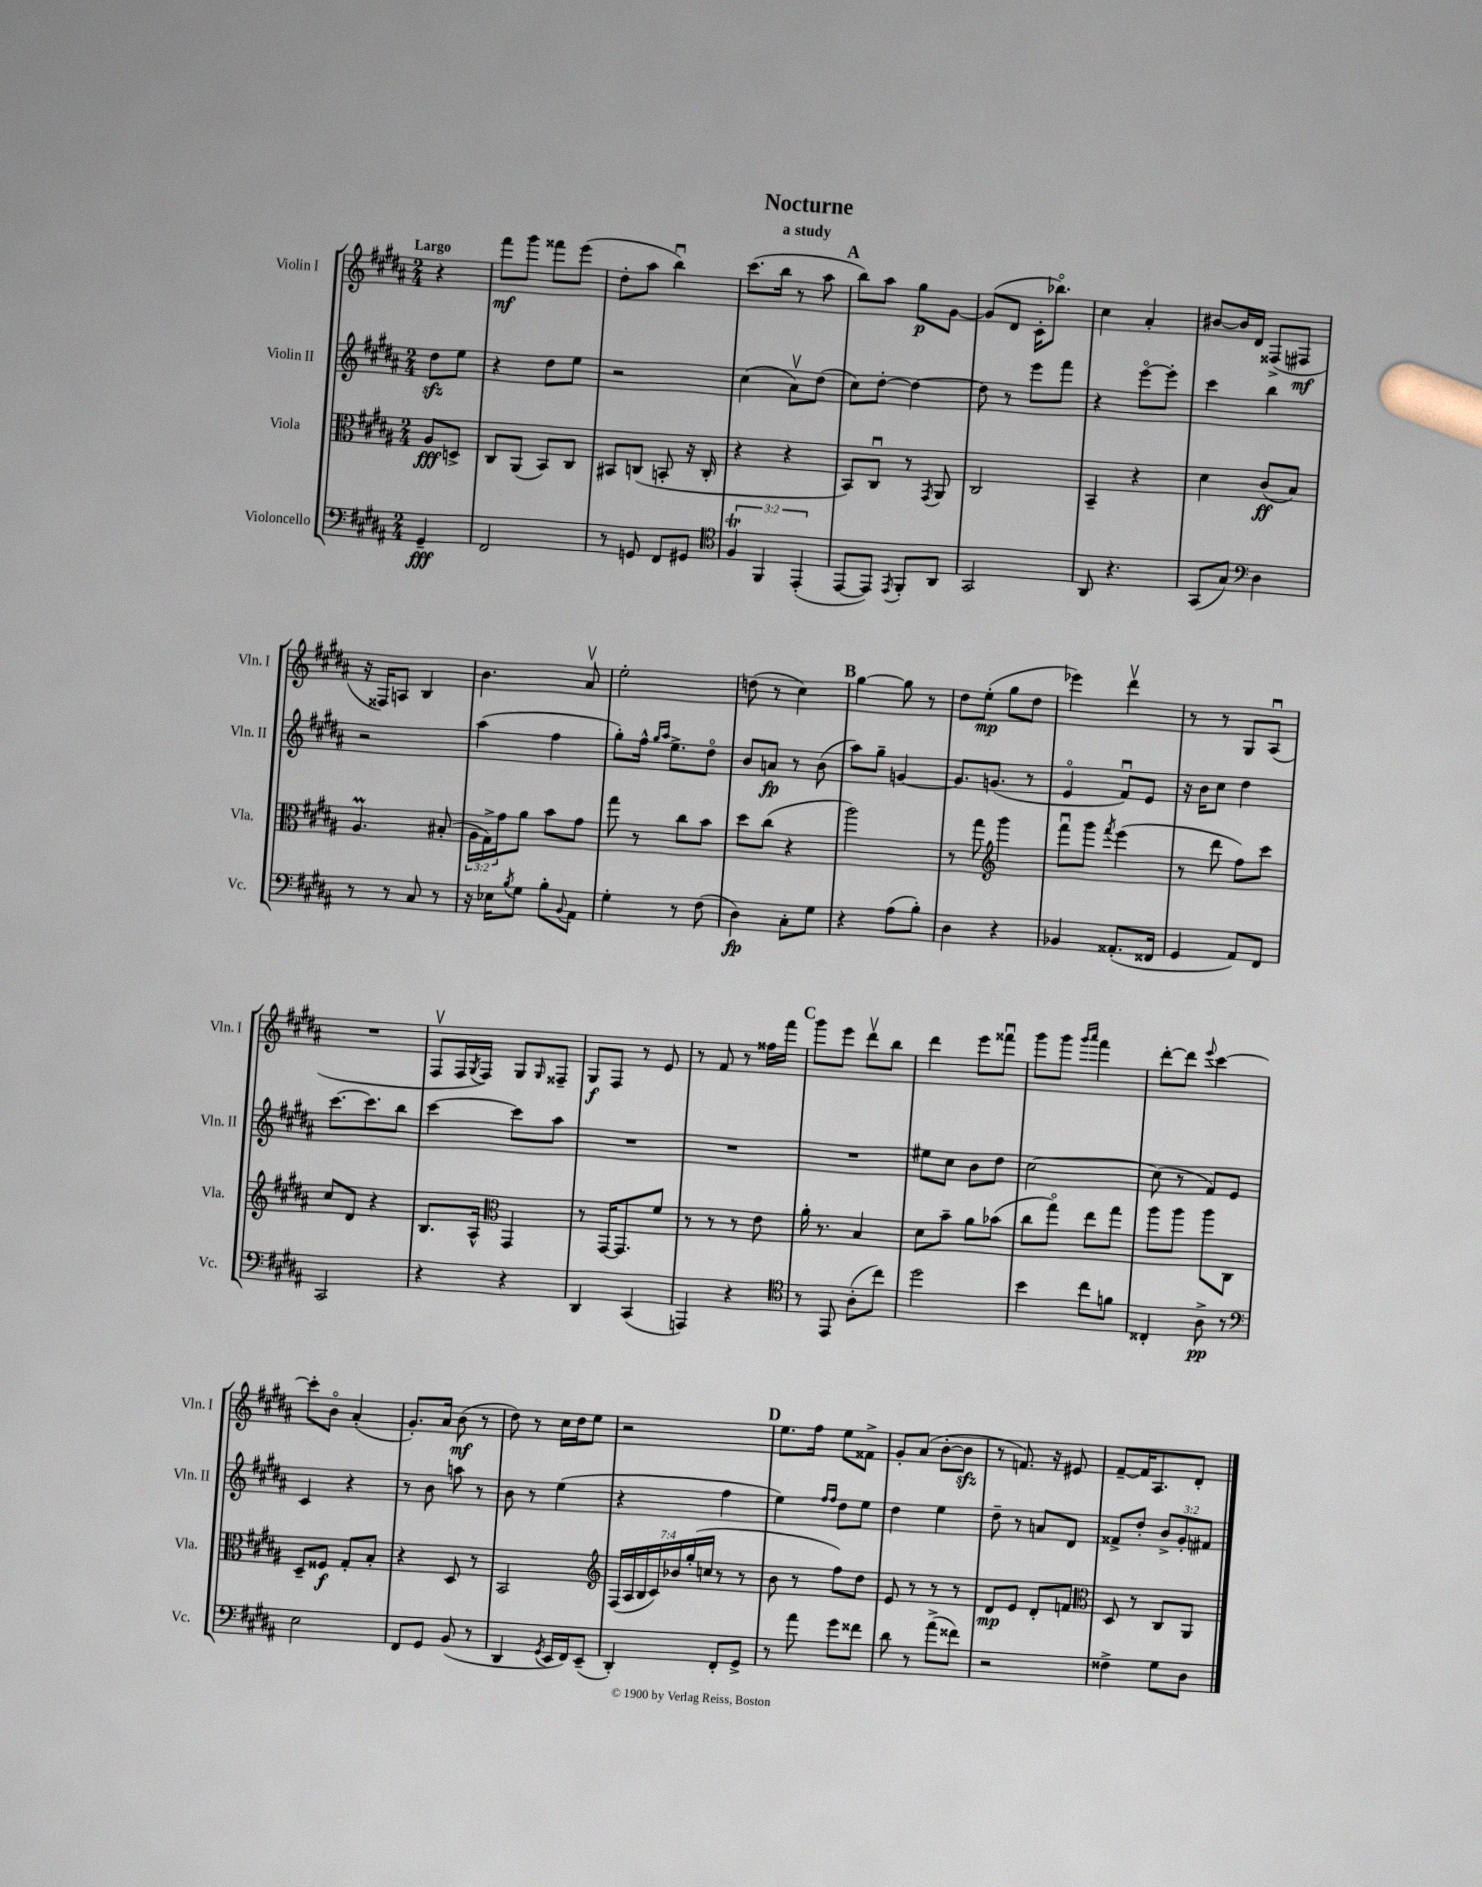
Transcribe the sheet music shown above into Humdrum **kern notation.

**kern	**kern	**kern	**kern
*staff4	*staff3	*staff2	*staff1
*clefF4	*clefC3	*clefG2	*clefG2
*k[f#c#g#d#a#]	*k[f#c#g#d#a#]	*k[f#c#g#d#a#]	*k[f#c#g#d#a#]
*M2/4	*M2/4	*M2/4	*M2/4
4GG#~	8A#	8dd#	4r
.	8D^	8ee	.
=	=	=	=
2FF#	8C#	4r	8fff#
.	(8AA#	.	8ggg#
.	8BB)	8dd#	8fff##
.	8C#	8ee	(8eee
=	=	=	=
8r	8BB#	2r	8dd#'
8GG	(8C	.	8aa#
8FF#	8BB'	.	4bbu)
8GG#	16r	.	.
.	16C'	.	.
=	=	=	=
*clefC4	*	*	*
6F#	4r	(4cc#	(8.ccc#
6FF#	.	.	.
.	.	.	16bb
.	4r	8a#v)	8r
(6EE'	.	.	.
.	.	(8dd#	8aa#
=	=	=	=
[8EE	8BB)	8cc#)	8bb)
8EE])	8C#u	[8dd#'	8aa#
8qEE	.	.	.
8FF#'	8r	4dd#_	8gg#
.	8qGG#	.	.
8AA#	8AA#	.	[8g#
=	=	=	=
2GG#	2C#	8dd#]	(8g#]
.	.	8r	8d#
.	.	8eee	16c#'
.	.	.	8.bb-o)
.	.	8fff#	.
=	=	=	=
8AA#	4BB~	4r	4cc#
4.r	.	.	.
.	4r	[8eeeo	4a#'
.	.	8eee']	.
=	=	=	=
(8GG#	4d#	4ccc#	[8b#
8G#)	.	.	16b#]
.	.	.	16d#
*clefF4	*	*	*
4D#	(8c#	4bb	(8F##^
.	8B)	.	8F#
=	=	=	=
8r	4.A#	2r	16r
.	.	.	16F##)
8r	.	.	8A
8C#	.	.	4B
8r	(8B#'	.	.
=	=	=	=
16r	24A#	(4aa#	4.b
.	24G#^)	.	.
16E-	.	.	.
.	24g#	.	.
8qB	.	.	.
8G#	8a#	.	.
8B'	8b	4ff#	.
8qqBB	.	.	.
8AA#	8g#	.	8a#v
=	=	=	=
4G#'	8gg#	8gg#')	2ee'
.	8r	16ff#^^	.
.	.	16qqgg#	.
.	.	16qqaa#	.
.	.	8.ee^	.
8r	8cc#	.	.
(8F#	8b	8dd#o	.
=	=	=	=
4D#)	8dd#	8b	(8dd
.	(8cc#	8a	8r
8C#'	4r	8r	4cc#)
8G#	.	(8b	.
=	=	=	=
4r	2aa#)	8aa#)	[4gg#
.	.	8gg#~	.
(8A#	.	[4g	8gg#]
8B')	.	.	8r
=	=	=	=
4D#	8r	8.g]	8dd#
.	8gg#	.	(8ee'
.	.	(8.g	.
*	*clefG2	*	*
4r	4ggg#	.	8gg#
.	.	8r	8dd#
=	=	=	=
4BB-	8fff#u	4eo	4eee-)
.	8ggg#	.	.
.	8qfff#	.	.
(8.AA##'	(4eee	8f#u)	4ddd#v
.	.	8e	.
16FF##	.	.	.
=	=	=	=
4GG#	8r	16r	8r
.	.	16b	.
.	8ddd#	8cc#	8r
8AA#)	8ff#)	4dd#	8G#
8FF#	8ccc#	.	(8A#u
=	=	=	=
2CC#	8cc#	[8.ccc#	2r
.	8d#	.	.
.	.	8.ccc#]	.
.	4r	.	.
.	.	8bb	.
=	=	=	=
4r	8.B	[4ccc#	8F#v
.	.	.	16F#
.	.	.	8qG#
.	16A#^^	.	16F#)
*	*clefC3	*	*
4r	4GG#	8ccc#]	8G#
.	.	.	16qqG#
.	.	8aa#	8F##~
=	=	=	=
4DD#	8r	2r	8G#
.	[16GG#	.	8F#
.	8.GG#]	.	.
(4CC#	.	.	8r
.	8f#	.	8e
=	=	=	=
4AAA)	8r	2r	8r
.	8r	.	8f#
4r	8r	.	8r
.	8e	.	16ff##
.	.	.	16fff#
=	=	=	=
*clefC4	*	*	*
8r	16a#'	2r	8ggg#
.	8.r	.	.
8EE	.	.	8eee
(8A#'	4B	.	8ddd#v
8cc#)	.	.	8bb
=	=	=	=
2dd#	8d#	8ee#	4ddd#
.	8b~	8cc#	.
.	8a#	8b	8eee
.	(8b-	8dd#	8fff##u
=	=	=	=
4b	8cc#	[2cc#	8ggg#
.	8gg#o)	.	8ggg#
.	.	.	16qqggg#
.	.	.	16qqaaa#
8cc#	8ee	.	4fff#
8f	8gg#	.	.
=	=	=	=
4C##'	8aa#	(8cc#]	[8ddd#'
.	8aa#	8r	8ddd#]
.	.	.	8qqeee
8A#^	8aa#	8f#)	[4ccc#
8r	8C#	8e	.
=	=	=	=
*clefF4	*	*	*
2E	8D#~	4c#	8ccc#']
.	8F##	.	8bo
.	8G#'	4r	(4a#'
.	8B'	.	.
=	=	=	=
8FF#	4r	8r	8.g#')
8GG#	.	8b	.
.	.	.	16a#
(8BB	8D#	8aa	(8b
8r	8r	8r	8r
=	=	=	=
4DD#	2BB	8b	8dd#)
.	.	8r	8r
8qGG#	.	.	.
16EE	.	(4ee	16cc#
16FF#)	.	.	16dd#
(8EE~	.	.	8ee
=	=	=	=
*	*clefG2	*	*
4DD#')	(28F#	4r	2r
.	28A#	.	.
.	28B	.	.
.	28c#)	.	.
.	28b-	.	.
.	(28gg#'	.	.
.	28cc	.	.
8FF#'	8r	4ff#	.
8GG#^	8r	.	.
=	=	=	=
8r	8b	4ee)	8.ee
8a#	8r	.	.
.	.	.	16ff#
.	.	16qqff#	.
.	.	16qqff#	.
8g#	8ff#)	8dd#	8ee
8f##	8dd#	8ee	8f##^
=	=	=	=
8d#	8e	4dd#	8g#'
8r	8r	.	(8a#
(8a#^	8r	4ee	[8b'
8f##)	8r	.	8b]
=	=	=	=
2r	8d#	8dd#~	8r
.	8e	8r	8.f)
.	8d#'	8a	.
.	.	.	16r
.	8f	8d#	8e#
=	=	=	=
*	*clefC3	*	*
4F##^	8D#	8f##^	[8f#~
.	8r	8dd#'	16f#]
.	.	.	8.A#
8G#	8C#	12b^	.
.	.	12g#'	.
8D#	8AA#	.	8d#'
.	.	12f#	.
==	==	==	==
*-	*-	*-	*-
